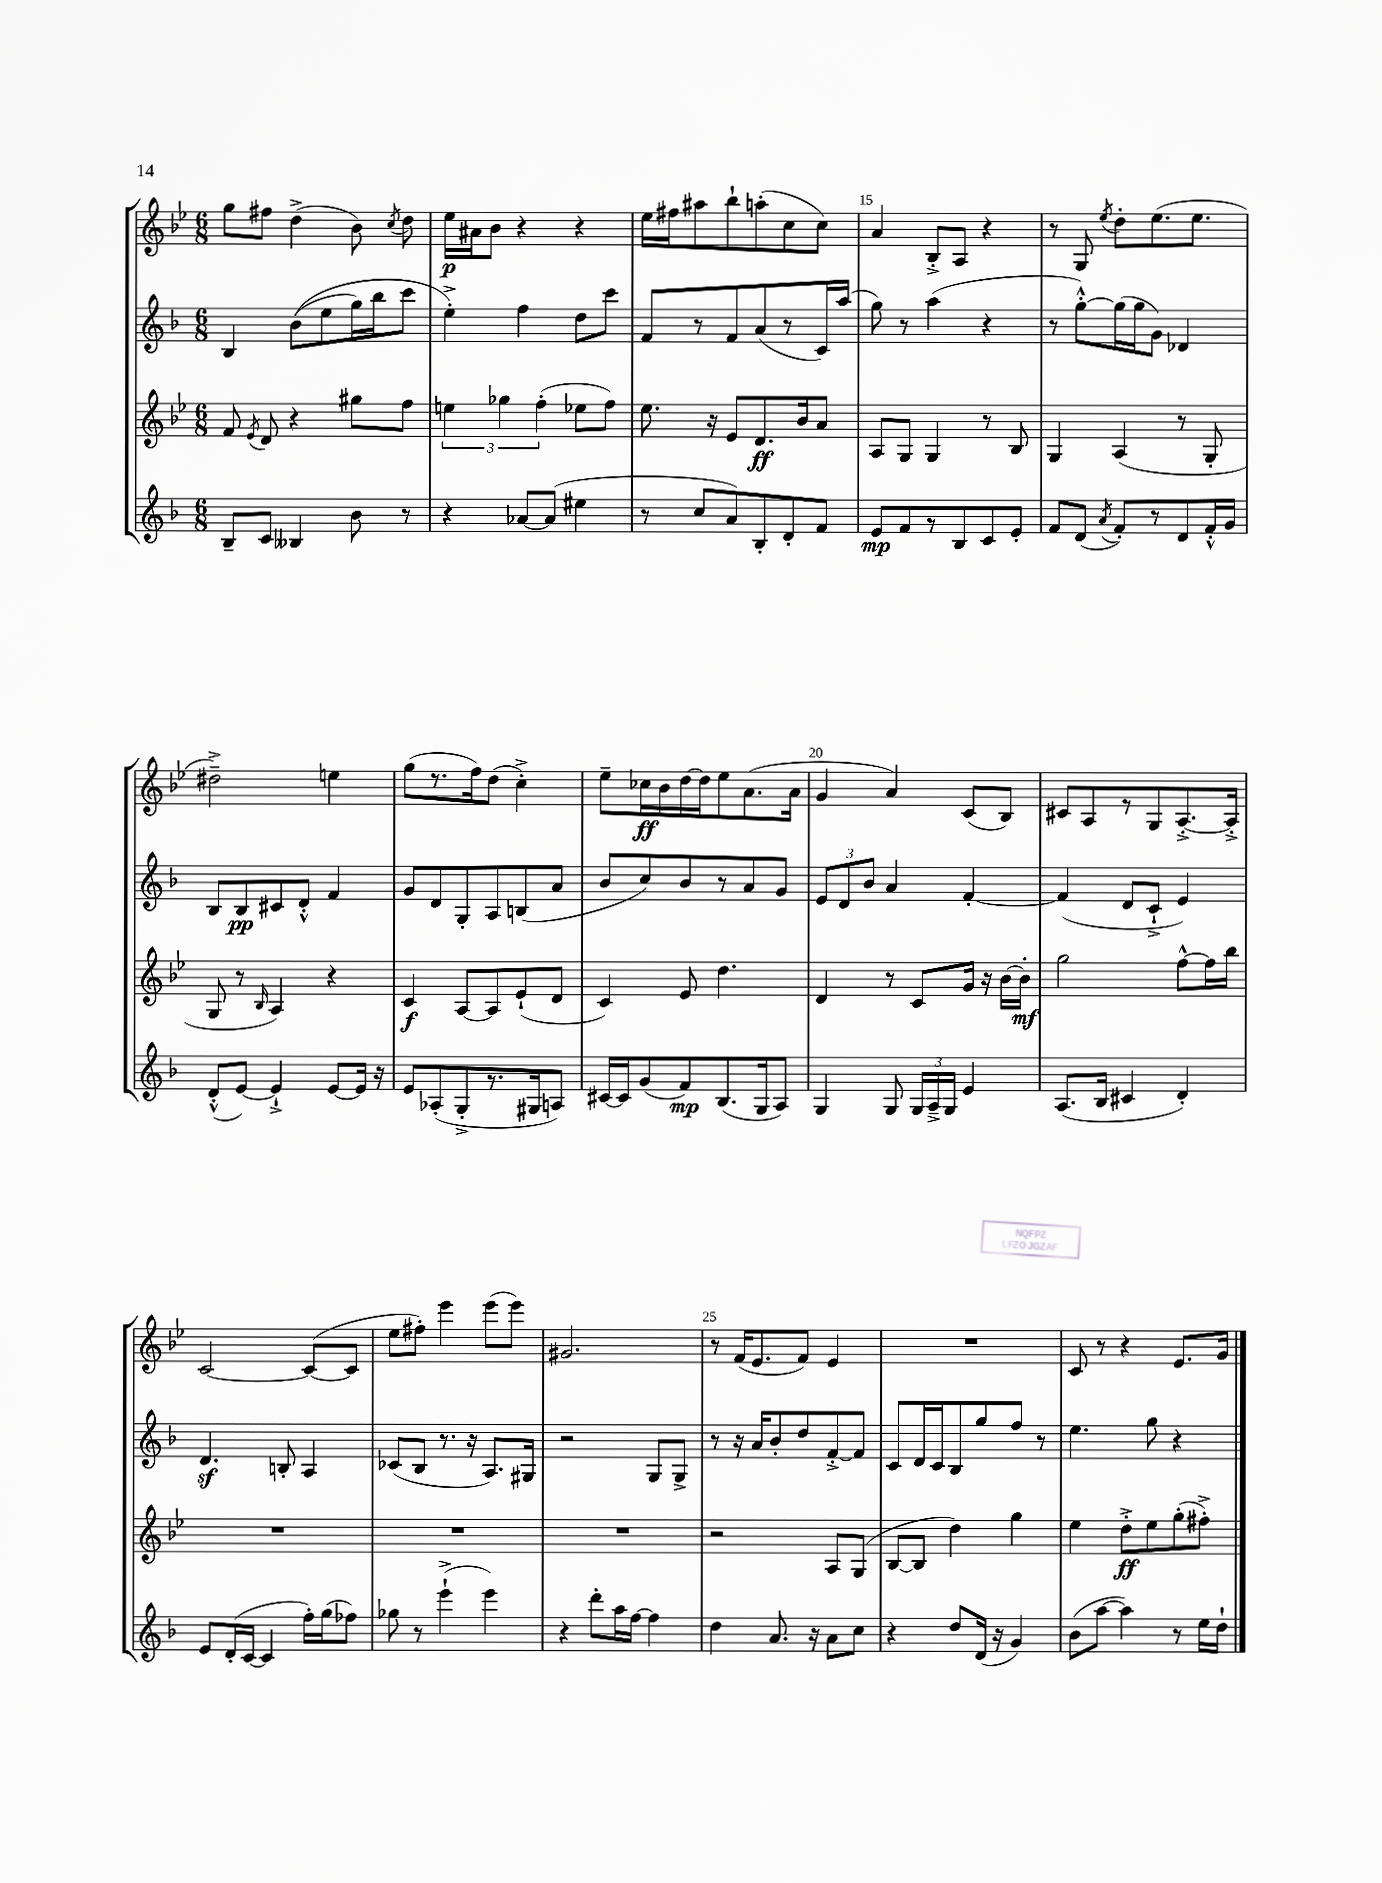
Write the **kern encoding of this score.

**kern	**dynam	**kern	**dynam	**kern	**dynam	**kern	**dynam
*part4	*part4	*part3	*part3	*part2	*part2	*part1	*part1
*staff4	*staff4	*staff3	*staff3	*staff2	*staff2	*staff1	*staff1
*clefG2	*	*clefG2	*	*clefG2	*	*clefG2	*
*k[b-]	*	*k[b-e-]	*	*k[b-]	*	*k[b-e-]	*
*M6/8	*	*M6/8	*	*M6/8	*	*M6/8	*
=12	=12	=12	=12	=12	=12	=12	=12
8B-~/L	.	8f/	.	4B-/	.	8gg\L	.
.	.	8qe-/	.	.	.	.	.
8c/J	.	8d/	.	.	.	8ff#X\J	.
4B--X/	.	4r	.	((8b-\L	.	(4dd^\	.
.	.	.	.	8ee\	.	.	.
8b-\	.	8gg#X\L	.	16gg\L)	.	8b-\)	.
.	.	.	.	16bb-\J	.	.	.
.	.	.	.	.	.	8qcc/	.
8r	.	8ff\J	.	8ccc\J	.	8dd\	.
=13	=13	=13	=13	=13	=13	=13	=13
4r	.	6een\	.	4ee'^\)	.	16ee-\LL	p
.	.	.	.	.	.	16a#X\J	.
.	.	.	.	.	.	8b-\J	.
.	.	6gg-X\	.	.	.	.	.
[8a-X/L	.	.	.	4ff\	.	4r	.
.	.	(6ff'\	.	.	.	.	.
(8a-/J]	.	.	.	.	.	.	.
4ee#X\	.	8ee-X\L	.	8dd\L	.	4r	.
.	.	8ff\J)	.	8ccc\J	.	.	.
=14	=14	=14	=14	=14	=14	=14	=14
8r	.	8.ee-\	.	8f/L	.	16ee-\LL	.
.	.	.	.	.	.	16ff#X\J	.
8cc/L	.	.	.	8r	.	8aa#X\	.
.	.	16r	.	.	.	.	.
8a/)	.	8e-/L	.	8f/	.	8bb-`\	.
8B-'/	.	8.d/	ff	(8a/	.	(8aan'\	.
8d'/	.	.	.	8r	.	8cc\	.
.	.	16b-/k	.	.	.	.	.
8f/J	.	8a/J	.	16c/L)	.	8cc\J)	.
.	.	.	.	(16aa/JJ	.	.	.
=15	=15	=15	=15	=15	=15	=15	=15
8e/L	mp	8A/L	.	8gg\)	.	4a/	.
8f/	.	8G/J	.	8r	.	.	.
8r	.	4G/	.	(4aa\	.	8B-'^/L	.
8B-/	.	.	.	.	.	8A/J	.
8c/	.	8r	.	4r	.	4r	.
8e'/J	.	8B-/	.	.	.	.	.
=16	=16	=16	=16	=16	=16	=16	=16
8f/L	.	4G/	.	8r	.	8r	.
(8d/J	.	.	.	[8gg'^^\L)	.	8G/	.
8qa/	.	.	.	.	.	8qee-/	.
8f'/L)	.	(4A/	.	(16gg\L]	.	8dd'\L	.
.	.	.	.	16gg\J	.	.	.
8r	.	.	.	8g\J)	.	(8.ee-\	.
8d/	.	8r	.	4d-X/	.	.	.
.	.	.	.	.	.	8.ee-\J	.
16f'^^/L	.	8G'/	.	.	.	.	.
16g/JJ	.	.	.	.	.	.	.
!!LO:LB:g=z
=17	=17	=17	=17	=17	=17	=17	=17
(8d'^^/L	.	8G/	.	8B-/L	.	2dd#X~^\)	.
[8e/J)	.	8r	.	8B-/	pp	.	.
.	.	16qqB-/	.	.	.	.	.
4e`^/]	.	4A/)	.	8c#X/	.	.	.
.	.	.	.	8d'^^/J	.	.	.
[8e/L	.	4r	.	4f/	.	4een\	.
16e/Jk]	.	.	.	.	.	.	.
16r	.	.	.	.	.	.	.
=18	=18	=18	=18	=18	=18	=18	=18
8e/L	.	4c/	f	8g/L	.	(8gg\L	.
(8A-X'/	.	.	.	8d/	.	8.r	.
8G'^/	.	[8A/L	.	8G'/	.	.	.
.	.	.	.	.	.	16ff\k)	.
8.r	.	8A/]	.	8A/	.	(8dd\J	.
.	.	(8e-`/	.	(8Bn/	.	4cc'^\)	.
16G#X/k	.	.	.	.	.	.	.
8An/J)	.	8d/J	.	8a/J	.	.	.
=19	=19	=19	=19	=19	=19	=19	=19
[16c#X/LL	.	4c/)	.	8b-/L	.	8ee-~\L	.
16c#/J]	.	.	.	.	.	.	.
(8g/	.	.	.	8cc/)	.	16cc-X\L	ff
.	.	.	.	.	.	16b-\	.
8f/)	mp	8e-/	.	8b-/	.	[16dd\	.
.	.	.	.	.	.	16dd\J]	.
(8.B-/	.	4.dd\	.	8r	.	8ee-\	.
.	.	.	.	8a/	.	(8.a\	.
16G/k	.	.	.	.	.	.	.
8A/J)	.	.	.	8g/J	.	.	.
.	.	.	.	.	.	16a\Jk	.
=20	=20	=20	=20	=20	=20	=20	=20
4G/	.	4d/	.	12e/L	.	4g/	.
.	.	.	.	12d/	.	.	.
.	.	.	.	12b-/J	.	.	.
8G/	.	8r	.	4a/	.	4a/)	.
24G/LL	.	8c/L	.	.	.	.	.
24A~^/	.	.	.	.	.	.	.
24G/JJ	.	.	.	.	.	.	.
4e/	.	16g/Jk	.	[4f'/	.	(8c/L	.
.	.	16r	.	.	.	.	.
.	.	[16b-\LL	.	.	.	8B-/J)	.
.	.	16b-'\JJ]	mf	.	.	.	.
=21	=21	=21	=21	=21	=21	=21	=21
(8.A/L	.	2gg\	.	(4f/]	.	8c#X/L	.
.	.	.	.	.	.	8A/	.
16B-/Jk	.	.	.	.	.	.	.
4c#X/	.	.	.	8d/L	.	8r	.
.	.	.	.	8c`^/J	.	8G/	.
4d'/)	.	[8ff^^\L	.	4e/)	.	[8.A'^/	.
.	.	16ff\L]	.	.	.	.	.
.	.	16bb-\JJ	.	.	.	16A'^/Jk]	.
!!LO:LB:g=z
=22	=22	=22	=22	=22	=22	=22	=22
8e/L	.	2.r	.	4.dz/	.	[2c/	.
(16d'/L	.	.	.	.	.	.	.
[16c/JJ	.	.	.	.	.	.	.
4c/]	.	.	.	.	.	.	.
.	.	.	.	8Bn'/	.	.	.
16ff'\LL)	.	.	.	4A/	.	(8c/L_	.
(16gg\J	.	.	.	.	.	.	.
8ff-X\J)	.	.	.	.	.	8c/J]	.
=23	=23	=23	=23	=23	=23	=23	=23
8gg-X\	.	2.r	.	(8c-X/L	.	8ee-\L	.
8r	.	.	.	8B-/J	.	8ff#X'\J)	.
(4eee`^\	.	.	.	8.r	.	4eee-\	.
.	.	.	.	16r	.	.	.
4eee\)	.	.	.	8.A/L)	.	(8eee-\L	.
.	.	.	.	.	.	8eee-\J)	.
.	.	.	.	16G#X/Jk	.	.	.
=24	=24	=24	=24	=24	=24	=24	=24
4r	.	2.r	.	2r	.	2.g#X/	.
8ddd'\L	.	.	.	.	.	.	.
16aa\L	.	.	.	.	.	.	.
[16ff\JJ	.	.	.	.	.	.	.
4ff\]	.	.	.	8G/L	.	.	.
.	.	.	.	8G^/J	.	.	.
=25	=25	=25	=25	=25	=25	=25	=25
4dd\	.	2r	.	8r	.	8r	.
.	.	.	.	16r	.	(16f/KL	.
.	.	.	.	16a/KL	.	8.e-/	.
8.a/	.	.	.	8b-'/	.	.	.
.	.	.	.	8dd/	.	8f/J)	.
16r	.	.	.	.	.	.	.
8a\L	.	8A/L	.	[8f'^/	.	4e-/	.
8cc\J	.	(8G/J	.	8f/J]	.	.	.
=26	=26	=26	=26	=26	=26	=26	=26
4r	.	[8B-/L	.	8c/L	.	2.r	.
.	.	8B-/J]	.	16d/L	.	.	.
.	.	.	.	16c/J	.	.	.
8dd/L	.	4dd\)	.	8B-/	.	.	.
(16d/Jk	.	.	.	8gg/	.	.	.
16r	.	.	.	.	.	.	.
4g/)	.	4gg\	.	8ff/J	.	.	.
.	.	.	.	8r	.	.	.
=27	=27	=27	=27	=27	=27	=27	=27
(8b-\L	.	4ee-\	.	4.ee\	.	8c/	.
[8aa\J	.	.	.	.	.	8r	.
4aa\])	.	8dd'^\L	ff	.	.	4r	.
.	.	8ee-\	.	8gg\	.	.	.
8r	.	(8gg'\	.	4r	.	8.e-/L	.
16ee\LL	.	8ff#X'^\J)	.	.	.	.	.
16dd`\JJ	.	.	.	.	.	16g/Jk	.
==	==	==	==	==	==	==	==
*-	*-	*-	*-	*-	*-	*-	*-
